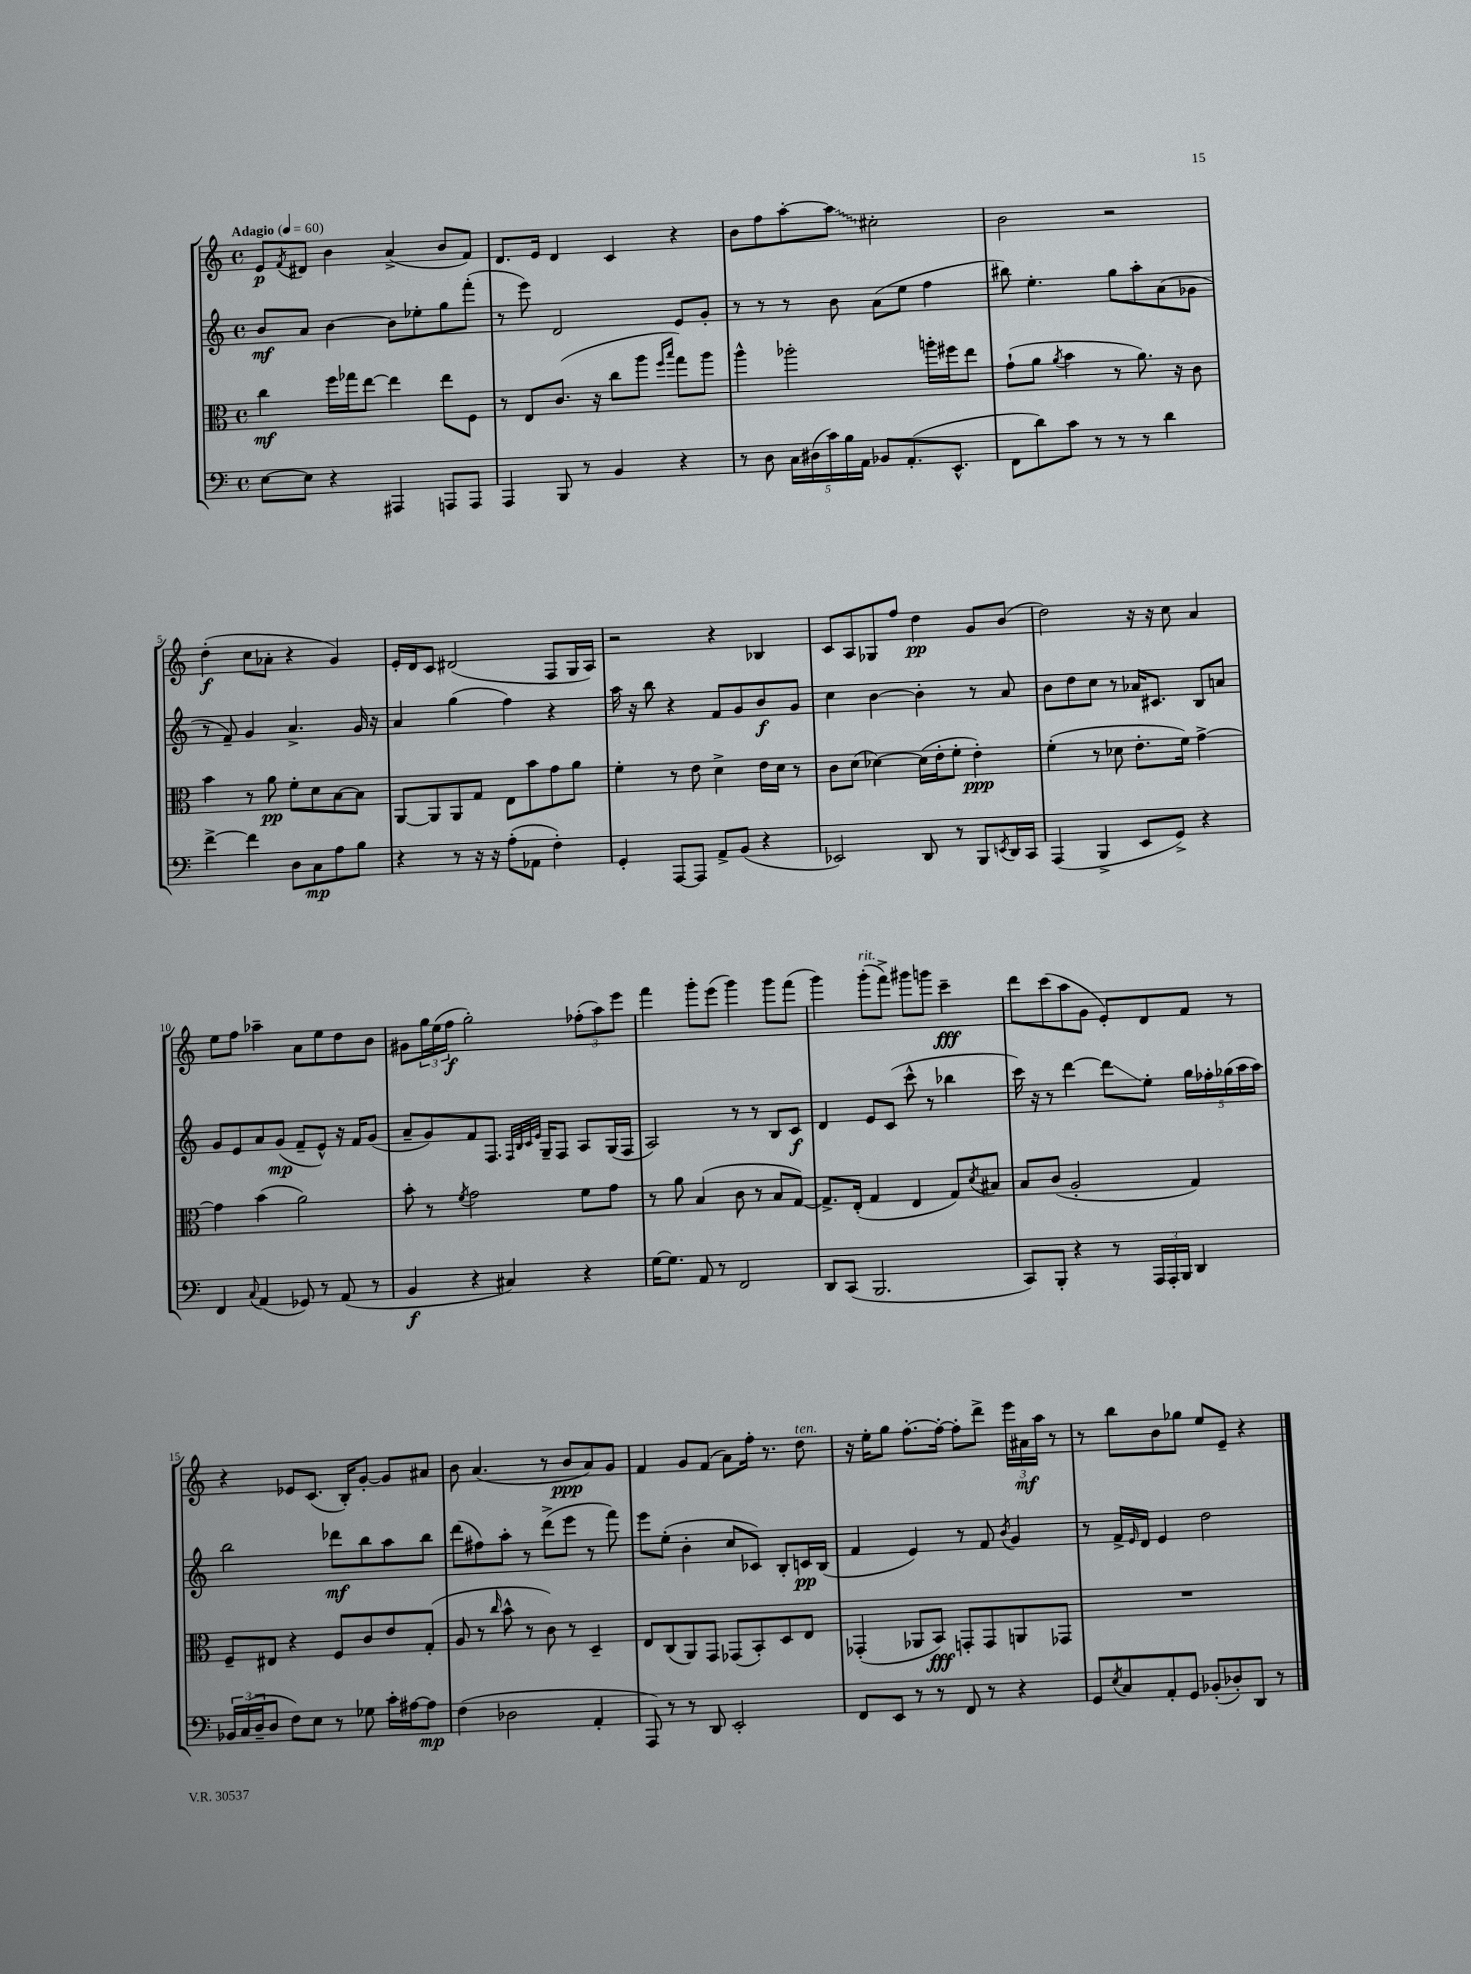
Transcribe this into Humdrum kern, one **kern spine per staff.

**kern	**kern	**kern	**kern
*staff4	*staff3	*staff2	*staff1
*clefF4	*clefC3	*clefG2	*clefG2
*k[]	*k[]	*k[]	*k[]
*M4/4	*M4/4	*M4/4	*M4/4
*met(c)	*met(c)	*met(c)	*met(c)
*MM60	*MM60	*MM60	*MM60
[8E	4cc	8b	8e
.	.	.	8qf
8E]	.	8a	8d#
4r	16ff	[4b	4b
.	16gg-	.	.
.	[8ee	.	.
4AAA#	4ee]	8b]	(4a^
.	.	8ee-'	.
8AAA	8ee	8gg	8b
8AAA	8F	(8fff'	8f)
=	=	=	=
4AAA	8r	8r	8.d
.	8E	8eee)	.
.	.	.	16e
8BBB	(8.c	2d	4d
8r	.	.	.
.	16r	.	.
4BB	8cc	.	4c
.	8aa	.	.
.	16qqff	.	.
.	16qqbb	.	.
4r	8gg)	8e	4r
.	8aa	8g'	.
=	=	=	=
8r	4aa^^	8r	8b
8D	.	8r	8ff
20C	2aa-'	8r	[8aa'
(20D#	.	.	.
20c)	.	.	.
.	.	8b	8aa]
20B	.	.	.
20AA	.	.	.
8BB-	.	(8a	2cc#'
(8.AA'	.	8ee	.
.	16aa'	4ff	.
8.EE^^	16ff#	.	.
.	8ee	.	.
=	=	=	=
8FF	(8g`	8bb#)	2b
8d)	8a	4.ee'	.
.	8qa	.	.
8c	4b	.	.
8r	.	.	.
8r	8r	8gg	2r
8r	8.a)	8aa'	.
4d	.	(8a	.
.	16r	.	.
.	8c	8g-	.
=	=	=	=
[4f^	4b	8r	(4dd'
.	.	8f~)	.
4f]	8r	4g	8cc
.	8a	.	8a-'
8D	8f'	4.a^	4r
8C	8d	.	.
8A	[8B	.	4g)
8B	8B]	16g	.
.	.	16r	.
=	=	=	=
4r	[8AA	4a	16e'
.	.	.	16d
.	8AA]	.	8c
8r	8AA	(4gg	(2d#
16r	8G	.	.
16r	.	.	.
(8A'	8E	4ff)	.
8AA-	8b	.	.
4F')	8g	4r	8F
.	8a	.	16G
.	.	.	16A)
=	=	=	=
4GG'	4f'	16aa	2r
.	.	16r	.
.	.	8bb	.
[8AAA	8r	4r	.
8AAA]	8e	.	.
8AA^	4d^	8f	4r
(8BB	.	8g	.
4r	16e	8b	4B-
.	16d	.	.
.	8r	8g	.
=	=	=	=
2EE-)	8c	4cc	8c
.	(8d	.	8A
.	[4d-)	[4b	8G-
.	.	.	8ff
8DD	(16d-]	4b']	4dd
.	16e'	.	.
8r	8f'	.	.
8BBB	4e')	8r	8g
8qEE	.	.	.
16DD	.	8a	(8b
16CC	.	.	.
=	=	=	=
(4AAA	(4f'	8b	2dd)
.	.	8dd	.
4BBB^	8r	8cc	.
.	8d-	8r	.
8EE	8.e'	16a-	16r
.	.	8.c#	16r
8GG^)	.	.	8cc
.	16f)	.	.
4r	[4g^	8B	4a
.	.	8a	.
=	=	=	=
4FF	4g]	8g	8ee
.	.	8e	8ff
8qqC	.	.	.
(4AA	(4b	8a	4aa-~
.	.	(8g	.
8GG-)	2a)	8f~	8a
8r	.	8e^^)	8ee
(8AA	.	16r	8dd
.	.	16f	.
8r	.	(8g	8b
=	=	=	=
4BB	8b'	8a~	8g#
.	8r	8g)	24gg
.	.	.	(24ee
.	.	.	24ff
.	8qf	.	.
4r	2g	8f	2gg')
.	.	8.F	.
4C#)	.	.	.
.	.	32qqF	.
.	.	32qqB	.
.	.	32qqc	.
.	.	32qqe	.
.	.	16G~	.
.	.	8F	.
4r	8f	8A	(12ff-'
.	.	.	12aa)
.	8g	(16G	.
.	.	.	12eee
.	.	16F	.
=	=	=	=
[16G	8r	2A)	4fff
8.G]	.	.	.
.	8a	.	.
8AA	(4B	.	8ggg'
8r	.	.	(8eee
2FF	8c	8r	4ggg)
.	8r	8r	.
.	8B	8B	8ggg
.	[8G)	8c	(8fff
=	=	=	=
8DD	8.G^]	4d	4ggg)
(8CC	.	.	.
.	(16E'	.	.
2.BBB	4G	8e	(8ggg'
.	.	(8c	8fff^)
.	4E	8ccc^^	8ggg#
.	.	8r	8ggg
.	8G)	4bb-	4ccc~
.	8qd	.	.
.	8B#	.	.
=	=	=	=
8CC)	8B	16ccc)	8ddd
.	.	16r	.
8BBB'	(8c	8r	(8ccc
4r	2A'	[4ddd	8aa
.	.	.	8g
8r	.	8ddd]	8e')
24AAA	.	8ee'	8d
24AAA'	.	.	.
24BBB	.	.	.
4DD	4G)	20gg	8f
.	.	20ff-'	.
.	.	(20gg-	.
.	.	.	8r
.	.	20aa	.
.	.	20aa)	.
=	=	=	=
24BB-	8F~	2bb	4r
(24C	.	.	.
24D~	.	.	.
8D	8E#	.	.
8F)	4r	.	8e-
8E	.	.	(8.c
8r	8F	8ddd-	.
.	.	.	16B')
8G-	8c	8bb	[8g'
16c'	8e	8aa	8g]
[16A#	.	.	.
8A#]	(8G'	8bb	8a#
=	=	=	=
(4F	8A	(8ddd	8b
.	8r	8ff#)	(4.a
.	16qqcc	.	.
2D-	8b^^	8aa'	.
.	8r	8r	.
.	8c)	(8ddd^	8r
.	8r	8eee	8b
4AA'	4D~	8r	8a)
.	.	8fff)	8g
=	=	=	=
8AAA)	8E	8eee	4f
8r	(8C	(8ee'	.
8r	8AA)	4b'	8g
8DD	8GG	.	(8f
2EE'	(8GG-	8cc	8a)
.	8BB')	8c-)	16ff'
.	.	.	8.r
.	8D	8B'	.
.	8E	16c	8dd
.	.	(16B	.
=	=	=	=
8FF	(4GG-'	4f	16r
.	.	.	16ee'
8EE	.	.	8gg
8r	8AA-	4e)	[8.ff'
8r	8BB)	.	.
.	.	.	16ff'_
8FF	8GG'	8r	8ff']
8r	8GG	8f	8ddd^
.	.	8qb	.
4r	8AA	4g	24eee
.	.	.	24a#
.	.	.	24aa
.	8GG-	.	8r
=	=	=	=
8GG	1r	8r	8r
8qE	.	.	.
8C	.	16f^	8bb
.	.	16qqe	.
.	.	16d	.
8AA'	.	4e	8b
8GG	.	.	8gg-
(8BB-'	.	2dd	8ee
8D-')	.	.	8e~
8DD	.	.	4r
8r	.	.	.
==	==	==	==
*-	*-	*-	*-
